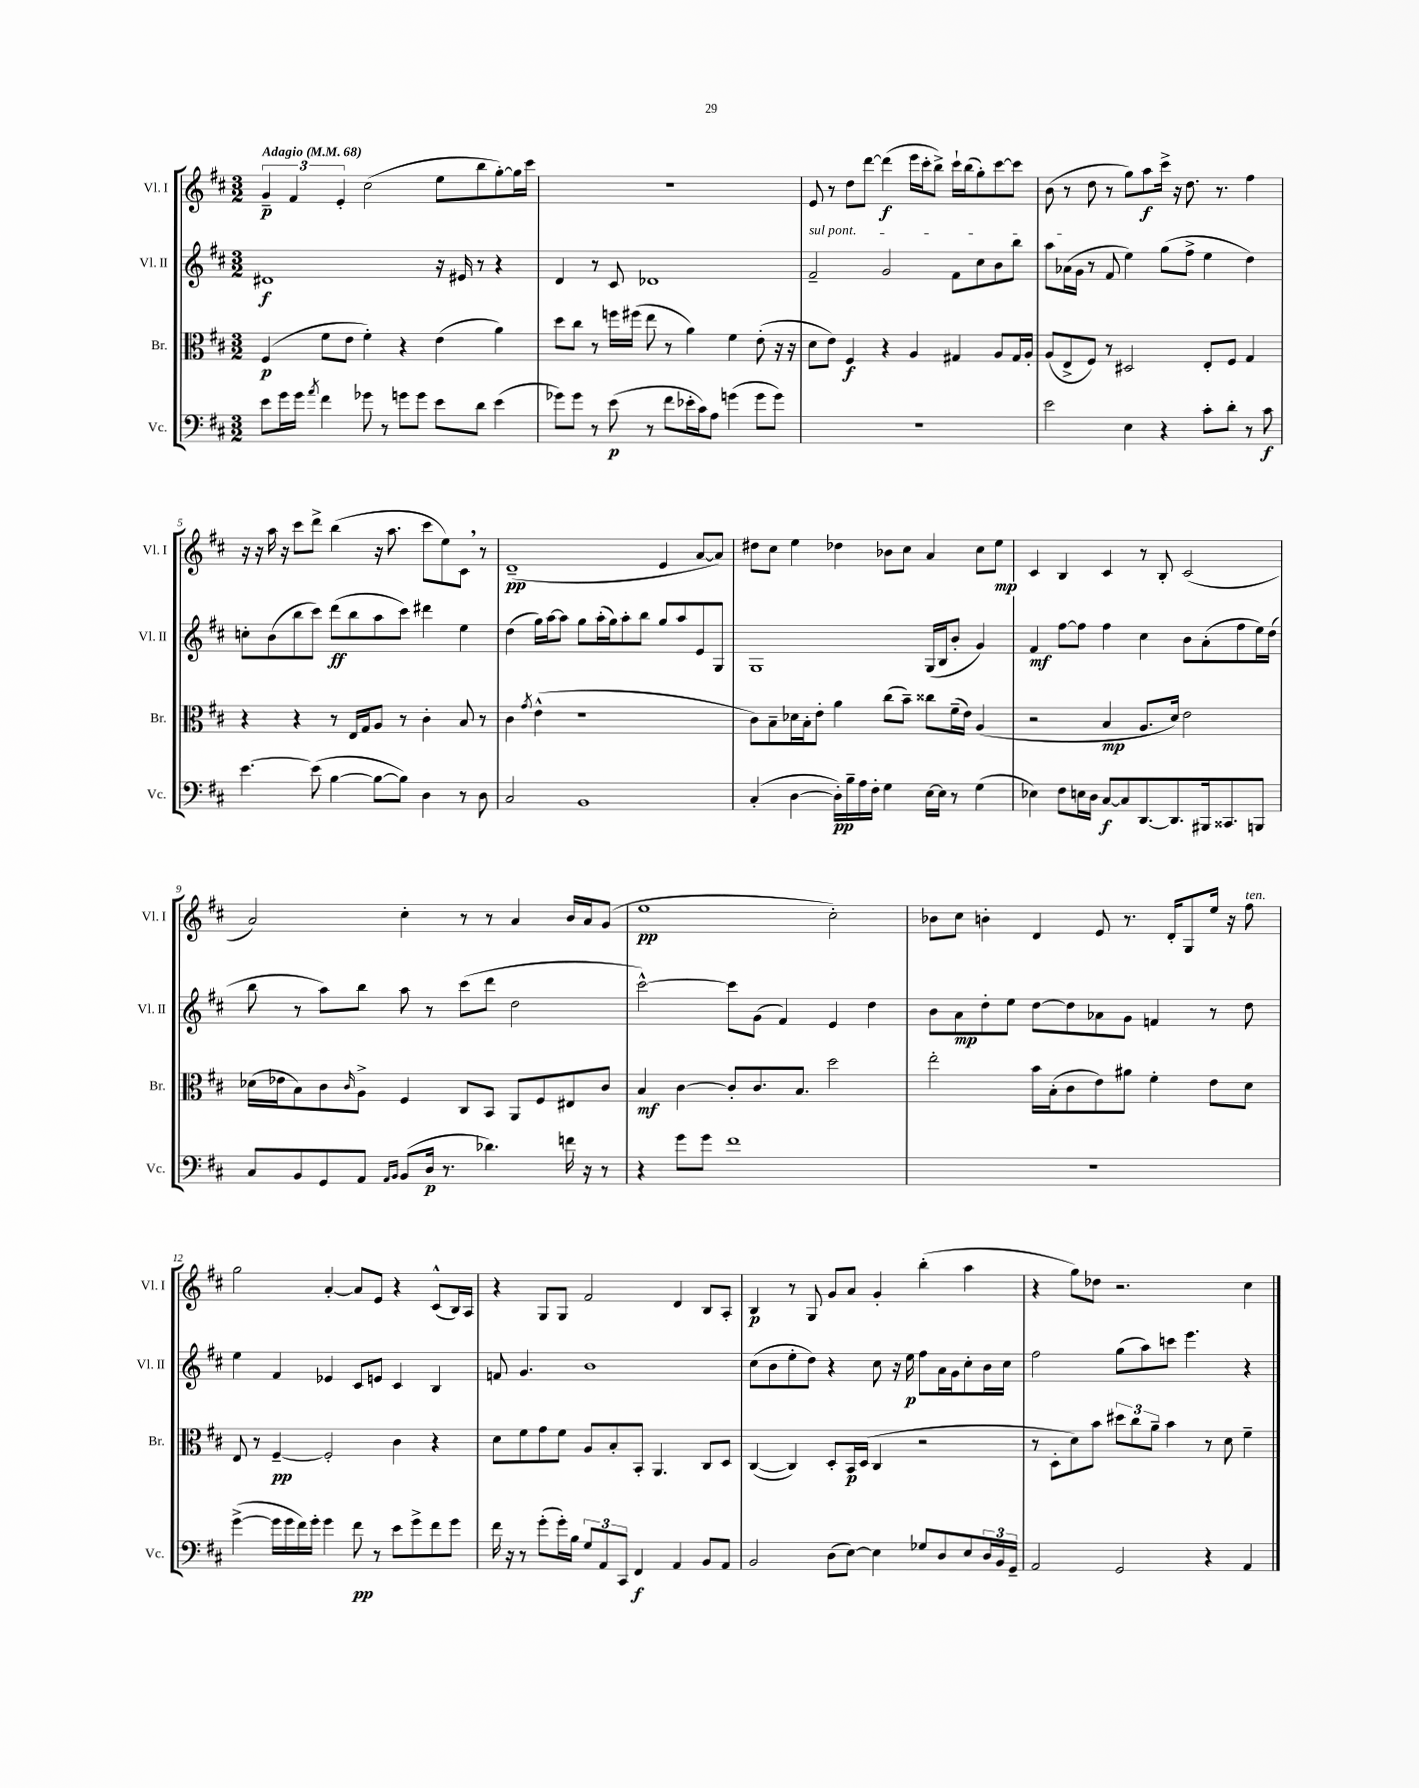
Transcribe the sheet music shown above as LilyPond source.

<<
\new StaffGroup <<
\new Staff = "s0" \with { instrumentName = "Vl. I" shortInstrumentName = "Vl. I" } {
    \clef treble \key d \major \numericTimeSignature \time 3/2 \tempo "Adagio" 4 = 68
    \tuplet 3/2 { g'4--\p fis'4 e'4-. } cis''2( e''8 b''8 g''8~-.) g''16 cis'''16 |
    R1. |
    e'8 r8 d''8 d'''8~ d'''4\f( e'''16 cis'''16-. b''8->) cis'''16-! b''16( g''8-.) cis'''8~ cis'''8 |
    b'8( r8 d''8 r8 g''8) a''8\f cis'''16-> r16 d''8. r8. fis''4 |
    r16 r16 a''16 r16 cis'''8 d'''8-> b''4( r16 a''8. cis'''8 e''8) cis'8 \breathe r8 |
    d'1--\pp( e'4 a'8~ a'8) |
    dis''8 cis''8 e''4 des''4 bes'8 cis''8 a'4 cis''8 e''8\mp |
    cis'4 b4 cis'4 r8 b8-. cis'2( |
    a'2) cis''4-. r8 r8 a'4 b'16 a'16 g'8( |
    e''1\pp cis''2-.) |
    bes'8 cis''8 b'4-. d'4 e'8 r8. d'16-. g8 e''16 r16 fis''8^\markup { \italic "ten." } |
    g''2 a'4~-. a'8 e'8 r4 cis'8-^( b16) a16 |
    r4 g8 g8 fis'2 d'4 b8 a8-. |
    b4\p r8 g8 g'8 a'8 g'4-. b''4-.( a''4 |
    r4 g''8) des''8 r2. cis''4 \bar "|." |
}
\new Staff = "s1" \with { instrumentName = "Vl. II" shortInstrumentName = "Vl. II" } {
    \clef treble \key d \major \numericTimeSignature \time 3/2
    dis'1\f r16 eis'16 r8 r4 |
    d'4 r8 cis'8 des'1 |
    \once \override TextSpanner.bound-details.left.text = \markup { \italic "sul pont." } fis'2--\startTextSpan g'2 fis'8 cis''8 b'8 b''8 |
    a''8 aes'16( g'16\stopTextSpan r8 fis'8 e''4) g''8( fis''8-> e''4 d''4) |
    c''8-. b'8( b''8 cis'''8) d'''8\ff( b''8 a''8 cis'''8) dis'''4 e''4 |
    d''4( g''16) a''16~ a''8 g''8 a''16-.( g''16) a''8-. b''8 g''8 a''8 e'8 g8 |
    g1 g16( b16 b'8-. g'4) |
    fis'4\mf fis''8~ fis''8 fis''4 cis''4 b'8 a'8-.( fis''8 e''16) d''16( |
    b''8 r8 a''8) b''8 a''8 r8 cis'''8( d'''8 d''2 |
    cis'''2~-^) cis'''8 g'8( fis'4) e'4 d''4 |
    b'8 a'8\mp d''8-. e''8 d''8~ d''8 aes'8 g'8 f'4 r8 d''8 |
    e''4 fis'4 ees'4 cis'8 e'8 cis'4 b4 |
    f'8 g'4. b'1 |
    cis''8( b'8 e''8-. d''8) r4 cis''8 r16 e''16\p fis''8 a'16 g'16 cis''8-. b'16 cis''16 |
    fis''2 g''8( a''8) c'''8 e'''4. r4 \bar "|." |
}
\new Staff = "s2" \with { instrumentName = "Br." shortInstrumentName = "Br." } {
    \clef alto \key d \major \numericTimeSignature \time 3/2
    fis4\p( fis'8 e'8 fis'4-.) r4 e'4( a'4) |
    d''8 cis''8 r8 f''16 fis''16( e''8 r8 a'4) fis'4 e'8-.( r16 r16 |
    d'8 e'8) fis4\f r4 a4 gis4 a8 gis16 a16-. |
    a8( e8-> fis8) r8 dis2 e8-. fis8 g4 |
    r4 r4 r8 e16 g16 a8 r8 cis'4-. b8 r8 |
    cis'4 \acciaccatura { g'8 } e'4-^( r1 |
    cis'8) b8-- des'16 b16-. e'8-. a'4 cis''8( b'8--) cisis''8 fis'16--( e'16) a4( |
    r2 b4\mp a8. d'16) e'2 |
    des'16( ees'16 b8) cis'8 \grace { cis'16 } a8-> fis4 cis8 b,8 a,8 fis8 eis8 cis'8 |
    b4\mf cis'4~ cis'8-. cis'8. b8. d''2 |
    e''2-. b'16 b16-.( cis'8 e'8) ais'8 fis'4-. e'8 d'8 |
    e8 r8 fis4~--\pp fis2-. cis'4 r4 |
    d'8 fis'8 g'8 fis'8 a8 b8-. b,8-. a,4. cis8 d8 |
    cis4~( cis4) d8-. b,16\p d16( cis4 r2 |
    r8 d8-. d'8) b'8 \tuplet 3/2 { dis''8 cis''8 a'8-- } b'4 r8 d'8 fis'4-- \bar "|." |
}
\new Staff = "s3" \with { instrumentName = "Vc." shortInstrumentName = "Vc." } {
    \clef bass \key d \major \numericTimeSignature \time 3/2
    e'8 g'16 g'16 \acciaccatura { a'8 } fis'4 ges'8 r8 g'8 g'8 e'8 d'8 e'4( |
    ges'8) ges'8 r8 e'8\p( r8 fis'8 ees'16-. cis'16) a8 g'4( g'8 g'8) |
    R1. |
    e'2 e4 r4 cis'8-. d'8-. r8 cis'8\f |
    e'4.~ e'8( b4~ b8~ b8) d4 r8 d8 |
    cis2 b,1 |
    cis4-.( d4~ d16-.\pp) b16-- a16 fis16-. g4 e16~ e16 r8 g4( |
    ees4) fis8 e16 d16 cis8~\f cis8 d,8.~ d,8. bis,,16 cisis,8. b,,8 |
    cis8 b,8 g,8 a,8 \grace { a,16 b,16 } b,8( d16\p r8. des'4.) f'16 r16 r8 |
    r4 g'8 g'8 fis'1 |
    R1. |
    g'4~->( g'16 g'16 fis'16) g'16-. g'4 fis'8\pp r8 e'8 g'8-> fis'8 g'8 |
    fis'16 r16 r8 g'8-.( g'16-.) b16 \tuplet 3/2 { g8 a,8 cis,8 } fis,4\f a,4 b,8 a,8 |
    b,2 d8( e8~) e4 ges8 d8 e8 \tuplet 3/2 { d16 b,16 g,16-- } |
    a,2 g,2 r4 a,4 \bar "|." |
}
>>
>>
